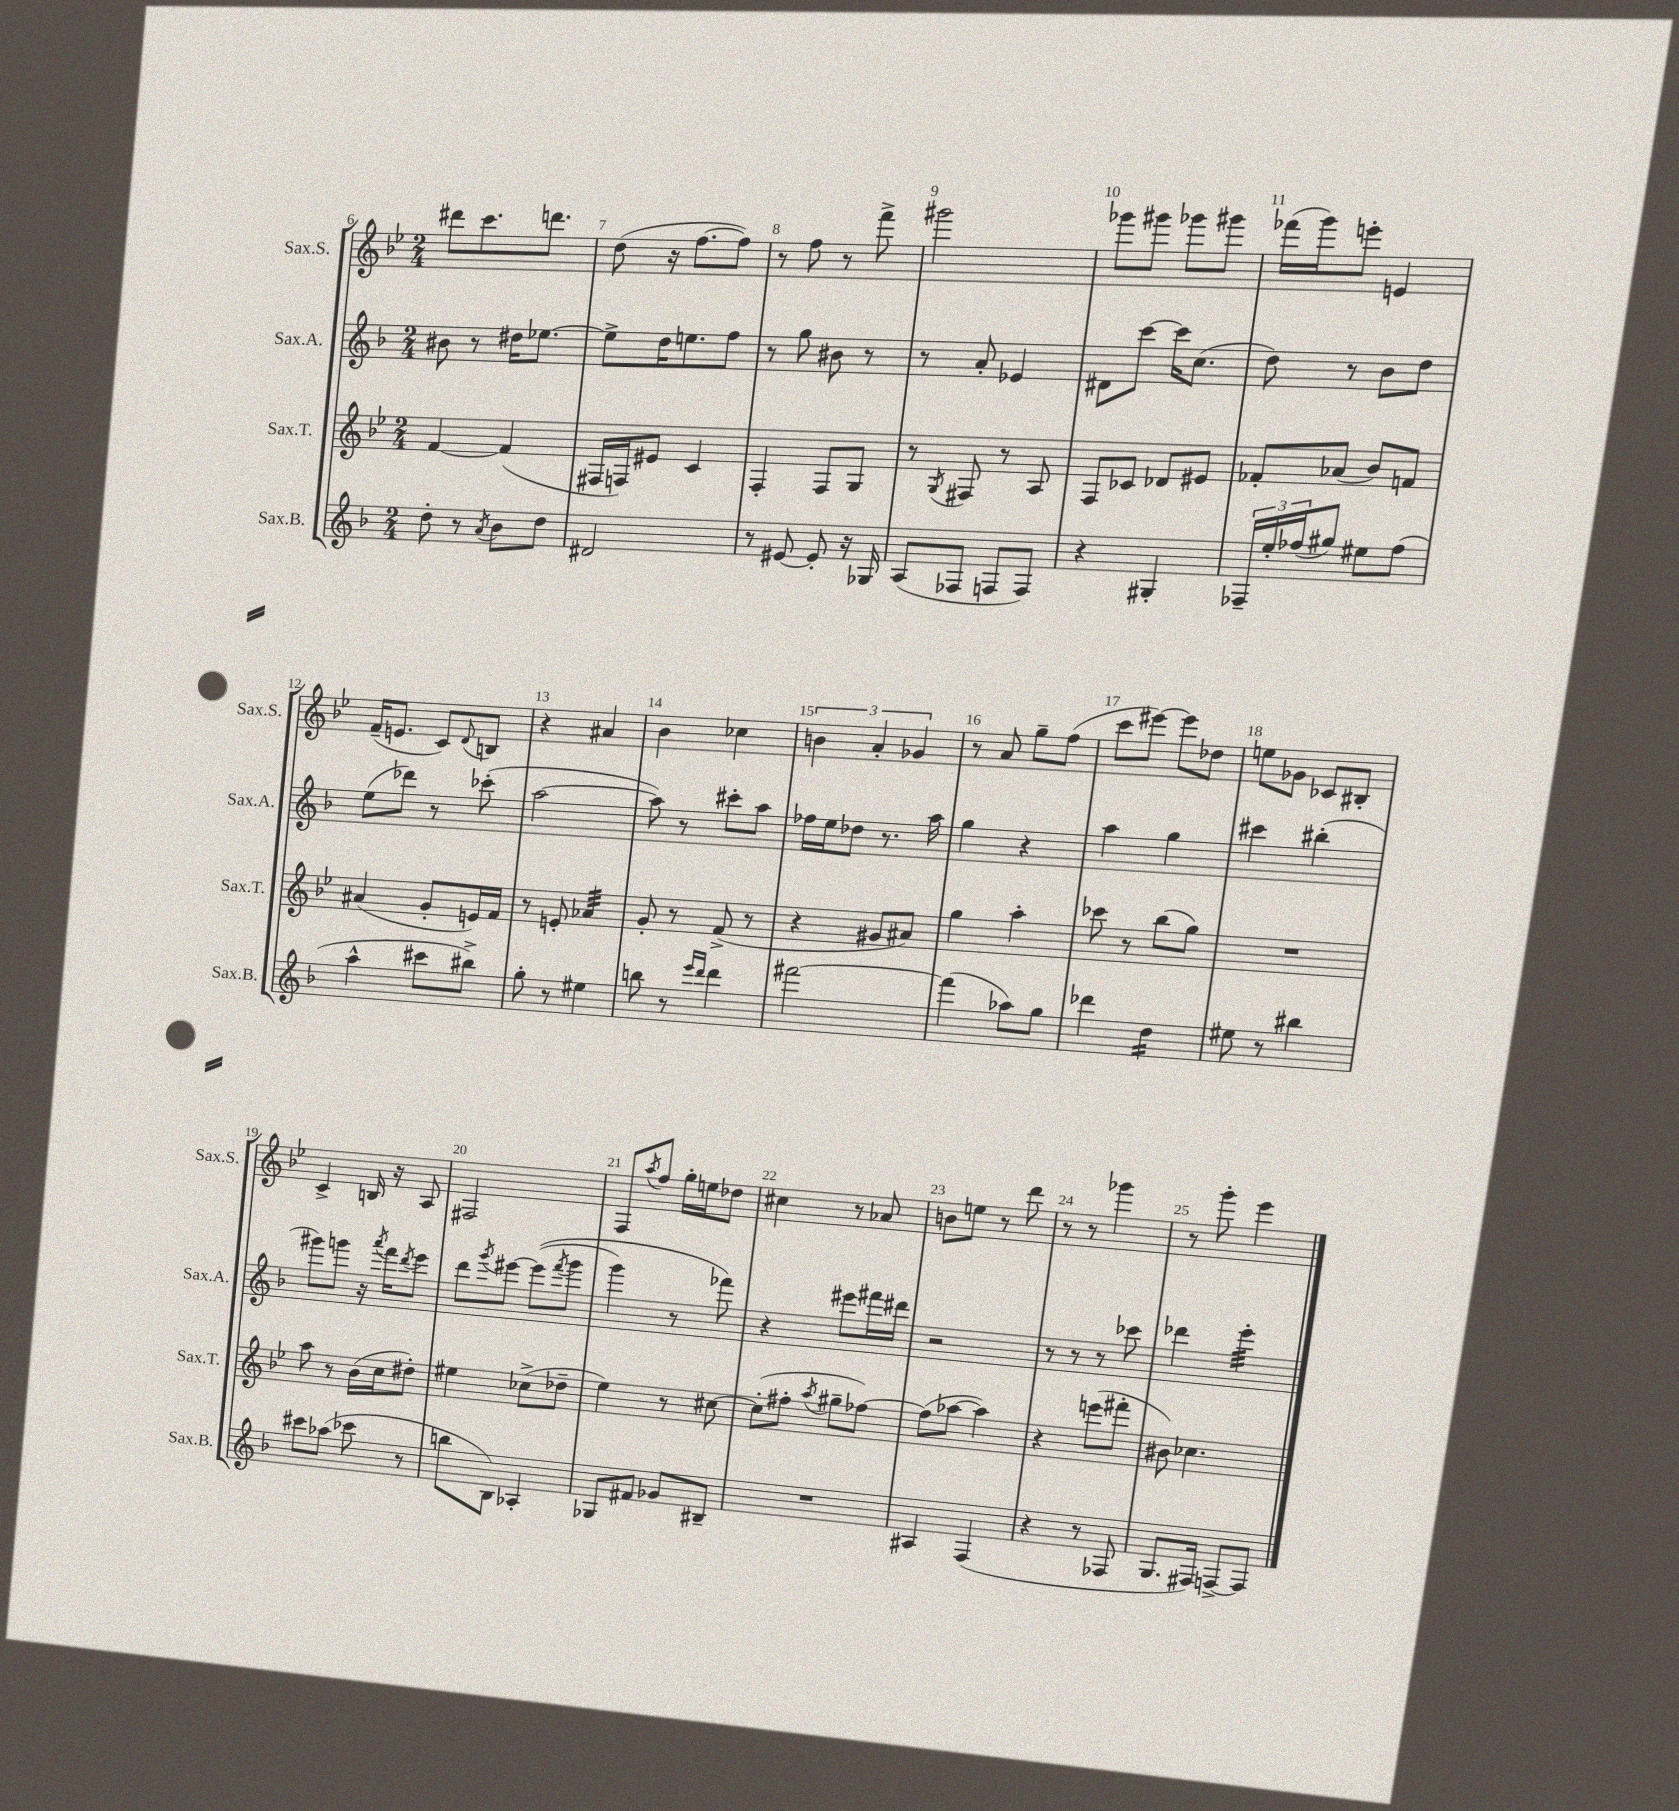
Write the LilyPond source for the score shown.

<<
\new StaffGroup <<
\new Staff = "s0" \with { instrumentName = "Sax.S." shortInstrumentName = "Sax.S." } {
    \clef treble \key bes \major \numericTimeSignature \time 2/4
    dis'''8 c'''8. d'''8. |
    d''8( r16 f''8.~ f''8) |
    r8 f''8 r8 f'''8-> |
    gis'''2 |
    ges'''8 gis'''8 ges'''8 gis'''8 |
    fes'''16( g'''16) e'''8-. e'4 |
    f'16--( e'8. c'8) \appoggiatura { d'8 } b8 |
    r4 ais'4 |
    bes'4 ces''4 |
    \tuplet 3/2 { b'4 a'4-. ges'4 } |
    r8 a'8 g''8-- f''8( |
    c'''8 eis'''8~) eis'''8 des''8 |
    e''8 ges'8 ces'8 bis8-. |
    c'4-> b16 r16 a8 |
    fis2 |
    f8 \acciaccatura { a''8 } f''8 g''16-. e''16 des''8 |
    cis''4 r8 aes'8 |
    b'8 e''8 r8 d'''8 |
    r8 r8 ges'''4 |
    r8 g'''8-. ees'''4 \bar "|." |
}
\new Staff = "s1" \with { instrumentName = "Sax.A." shortInstrumentName = "Sax.A." } {
    \clef treble \key f \major \numericTimeSignature \time 2/4
    bis'8 r8 dis''16 ees''8.~ |
    ees''8-> d''16 e''8. f''8 |
    r8 g''8 bis'8 r8 |
    r8 a'8-. ees'4 |
    dis'8 c'''8~ c'''16 c''8.( |
    d''8) r8 bes'8 d''8 |
    e''8( des'''8) r8 ces'''8-.( |
    a''2~ |
    a''8) r8 cis'''8-. a''8 |
    fes''16 e''16 des''8 r8. a''16 |
    g''4 r4 |
    a''4 g''4 |
    cis'''4 bis''4-.( |
    gis'''8) g'''8 r16 \acciaccatura { a'''8 } f'''16 \acciaccatura { d'''8 } e'''8 |
    d'''8 \acciaccatura { g'''8 } eis'''8~ eis'''8(\( \acciaccatura { f'''8 } g'''8 |
    g'''4) r8 fes'''8\) |
    r4 eis'''8 fis'''16 dis'''16 |
    r2 |
    r8 r8 r8 ces'''8 |
    des'''4 e'''4:32-. \bar "|." |
}
\new Staff = "s2" \with { instrumentName = "Sax.T." shortInstrumentName = "Sax.T." } {
    \clef treble \key bes \major \numericTimeSignature \time 2/4
    f'4~ f'4( |
    fis16 f16) eis'8 c'4 |
    f4-. f8 g8 |
    r8 \acciaccatura { g8 } fis8 r8 a8 |
    f8 ces'8 des'8 eis'8 |
    fes'8-. aes'8( bes'8) f'8 |
    ais'4( g'8-. e'16) f'16 |
    r8 e'8-. aes'4:32 |
    g'8-. r8 f'8->( r8 |
    r4 gis'8 ais'8) |
    g''4 a''4-. |
    ces'''8 r8 bes''8( g''8) |
    R2 |
    a''8 r8 bes'16( c''16 dis''8-.) |
    eis''4 ces''8->( des''8-- |
    ees''4) r8 cis''8~ |
    cis''8-.( fis''8-. \acciaccatura { a''8 } gis''8-- fes''8~) |
    fes''8( aes''8~ aes''4) |
    r4 e'''8( fis'''8-. |
    bis'8) ces''4. \bar "|." |
}
\new Staff = "s3" \with { instrumentName = "Sax.B." shortInstrumentName = "Sax.B." } {
    \clef treble \key f \major \numericTimeSignature \time 2/4
    d''8-. r8 \acciaccatura { a'8 } bes'8 d''8 |
    dis'2 |
    r8 eis'8~ eis'8-. r16 ges16 |
    a8( fes8 f8 f8) |
    r4 gis4-. |
    \tuplet 3/2 { fes16-- e''16-. fes''16( } gis''8) eis''8 fes''8( |
    a''4-^ cis'''8 bis''8->) |
    g''8-. r8 eis''4 |
    b''8 r8 \grace { e'''16 d'''16 } d'''4 |
    fis'''2~ |
    fis'''4( aes''8) g''8 |
    des'''4 d''4:16 |
    eis''8 r8 bis''4 |
    cis'''8 aes''8( ces'''8 r8 |
    b''8 bes8) aes4-. |
    ges8 fis'8 ges'8 bis8-- |
    R2 |
    ais4 f4( |
    r4 r8 fes8 |
    g8. fis16) f8~-> f8 \bar "|." |
}
>>
>>
\layout { \context { \Score currentBarNumber = #6 \override BarNumber.break-visibility = ##(#f #t #t) barNumberVisibility = #all-bar-numbers-visible } }
